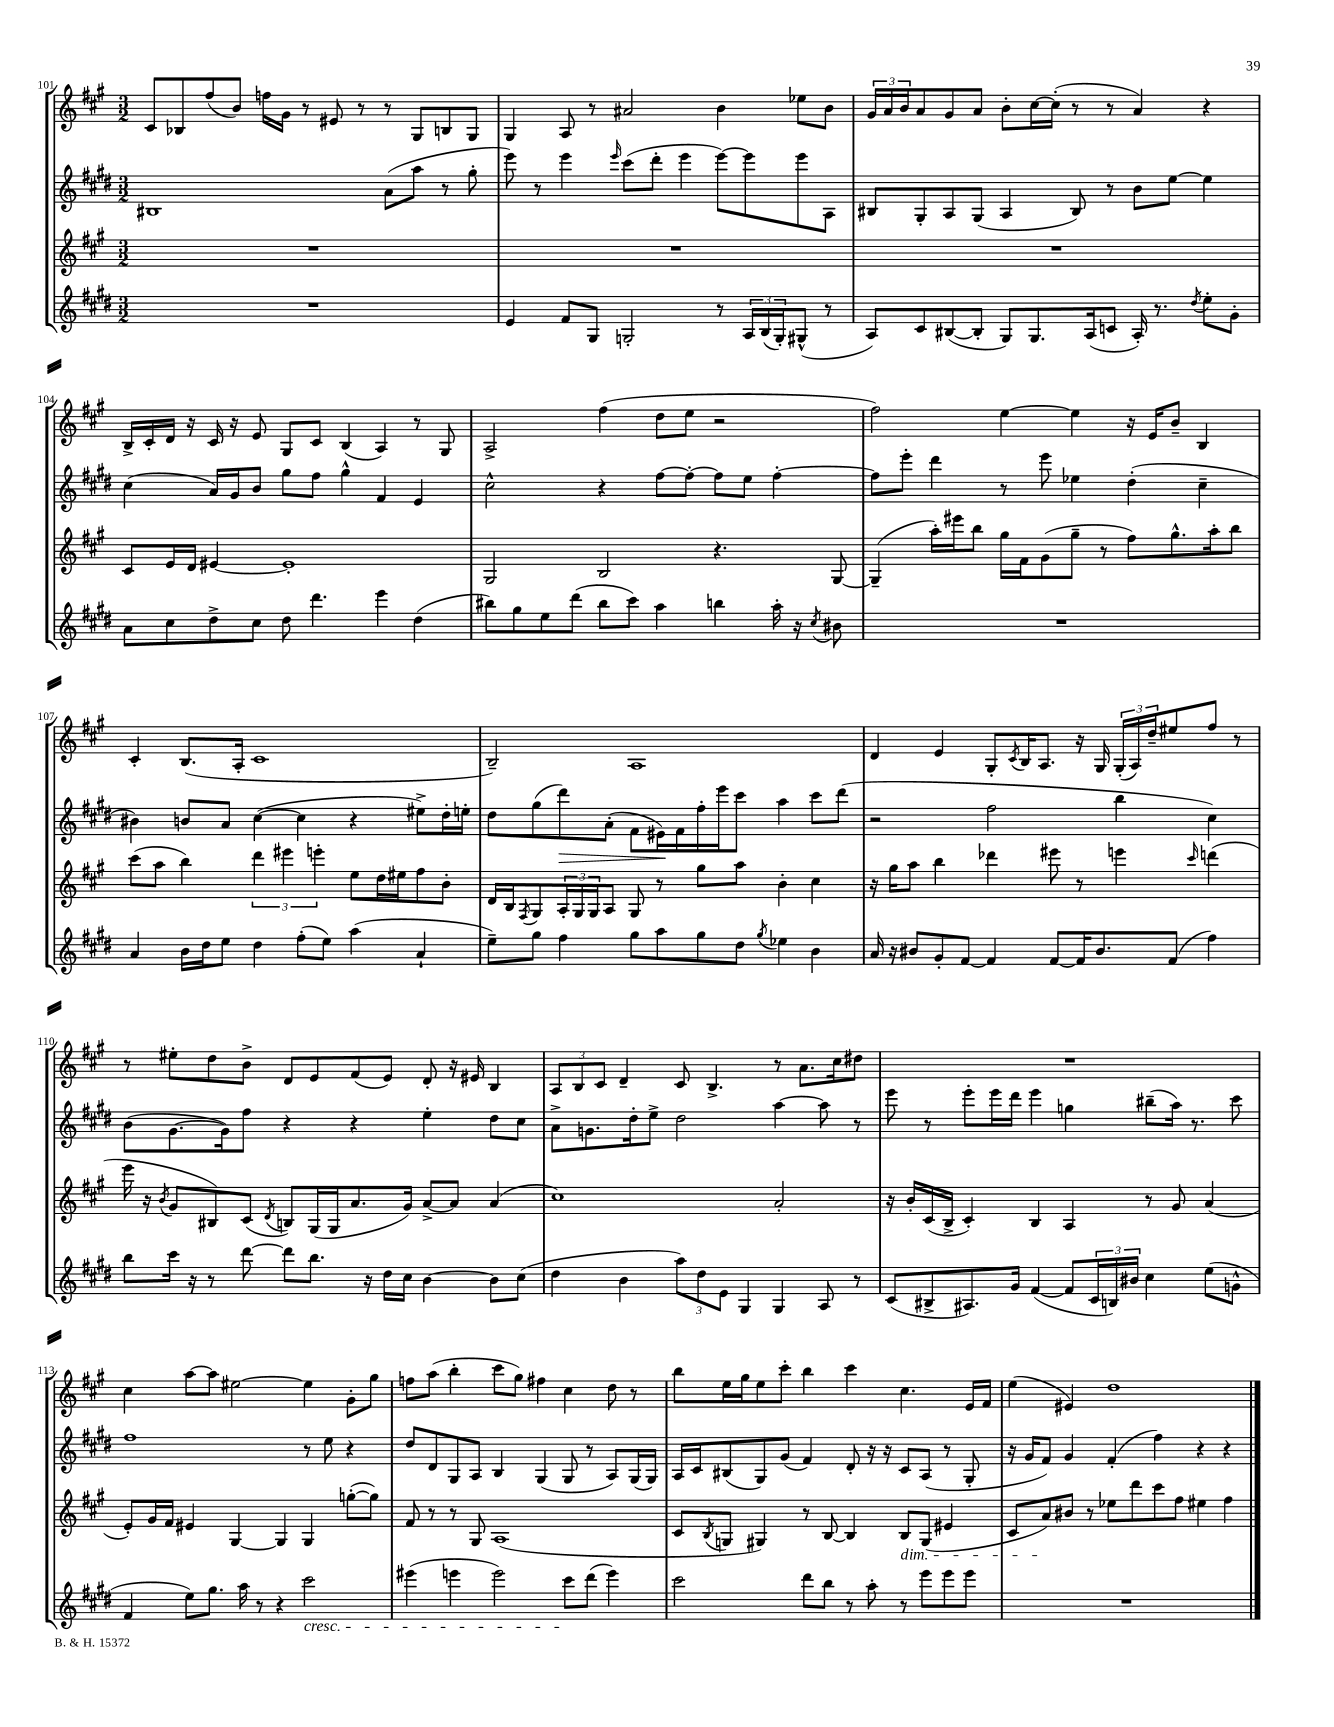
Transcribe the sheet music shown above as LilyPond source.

<<
\new StaffGroup <<
\new Staff = "s0" {
    \clef treble \key a \major \numericTimeSignature \time 3/2
    cis'8 bes8 fis''8( b'8) f''16 gis'16 r8 eis'8 r8 r8 gis8 b8 gis8 |
    gis4 a8 r8 ais'2 b'4 ees''8 b'8 |
    \tuplet 3/2 { gis'16 a'16 b'16 } a'8 gis'8 a'8 b'8-. cis''16~ cis''16-.( r8 r8 a'4) r4 |
    b16-> cis'16-. d'16 r16 cis'16 r16 e'8 gis8 cis'8 b4( a4) r8 gis8 |
    a2-> fis''4( d''8 e''8 r2 |
    fis''2) e''4~ e''4 r16 e'16 b'8-- b4 |
    cis'4-. b8.( a16-. cis'1 |
    b2--) a1 |
    d'4 e'4 gis8-. \acciaccatura { cis'8 } b16 a8. r16 gis16 \tuplet 3/2 { gis16-.( a16) d''16-- } eis''8 fis''8 r8 |
    r8 eis''8-. d''8 b'8-> d'8 e'8 fis'8( e'8) d'8-. r16 eis'16 b4 |
    \tuplet 3/2 { a8 b8 cis'8 } d'4-- cis'8 b4.-> r8 a'8. cis''16 dis''8 |
    R1. |
    cis''4 a''8~ a''8 eis''2~ eis''4 gis'8-. gis''8 |
    f''8 a''8( b''4-. cis'''8 gis''8) fis''4 cis''4 d''8 r8 |
    b''8 e''16 gis''16 e''8 cis'''8-. b''4 cis'''4 cis''4. e'16 fis'16 |
    e''4( eis'4) d''1 \bar "|." |
}
\new Staff = "s1" {
    \clef treble \key e \major \numericTimeSignature \time 3/2
    bis1 a'8( a''8 r8 gis''8-. |
    e'''8) r8 e'''4 \grace { e'''16 } cis'''8( dis'''8-. e'''4 e'''8~) e'''8 e'''8 a8 |
    bis8 gis8-. a8 gis8( a4 bis8) r8 b'8 e''8~ e''4 |
    cis''4( a'16) gis'16 b'8 gis''8 fis''8 gis''4-^ fis'4 e'4 |
    cis''2-^ r4 fis''8~ fis''8~-. fis''8 e''8 fis''4~-. |
    fis''8 e'''8-. dis'''4 r8 e'''8 ees''4 dis''4-.( cis''4-- |
    bis'4) b'8 a'8 cis''4~( cis''4 r4 eis''8->) dis''16-. e''16-. |
    dis''8 gis''8( dis'''8\>) a'8-.( fis'8 eis'16\!) fis'16 fis''16-. e'''16 cis'''8 a''4 cis'''8 dis'''8( |
    r2 fis''2 b''4 cis''4) |
    b'8( gis'8.~ gis'16) fis''8 r4 r4 e''4-. dis''8 cis''8 |
    a'8-> g'8. dis''16-. e''8-> dis''2 a''4~ a''8 r8 |
    e'''8 r8 e'''8-. e'''16 dis'''16 e'''4 g''4 bis''8--( a''16) r8. cis'''8 |
    fis''1 r8 e''8 r4 |
    dis''8 dis'8 gis8 a8 b4 gis4( gis8 r8 a8) gis16( gis16) |
    a16 cis'16 bis8( gis8) gis'8( fis'4) dis'8-. r16 r16 cis'8 a8( r8 gis8-. |
    r16 gis'16 fis'8) gis'4 fis'4-.( fis''4) r4 r4 \bar "|." |
}
\new Staff = "s2" {
    \clef treble \key a \major \numericTimeSignature \time 3/2
    R1. |
    R1. |
    R1. |
    cis'8 e'16 d'16 eis'4~ eis'1-. |
    gis2 b2 r4. gis8~ |
    gis4--( a''16-.) eis'''16 b''8 gis''16 fis'16 gis'8( gis''8-- r8 fis''8) gis''8.-^ a''16-. b''8 |
    cis'''8( a''8 b''4) \tuplet 3/2 { d'''4 eis'''4 e'''4-. } e''8 d''16 eis''16 fis''8 b'8-. |
    d'16 b16 \acciaccatura { fis8 } gis8 \tuplet 3/2 { a16-. gis16 gis16 } a8 gis8 r8 gis''8 a''8 b'4-. cis''4 |
    r16 gis''16 a''8 b''4 des'''4 eis'''8 r8 e'''4 \grace { cis'''16 } d'''4( |
    e'''16 r16 \acciaccatura { b'8 } gis'8 bis8) cis'8( \acciaccatura { d'8 } b8) gis16( gis16 a'8. gis'16) a'8~-> a'8 a'4( |
    cis''1) a'2-. |
    r16 b'16-. cis'16( b16-> cis'4-.) b4 a4 r8 gis'8 a'4( |
    e'8-.) gis'16 fis'16 eis'4 gis4~ gis4 gis4 g''8~-.( g''8) |
    fis'8 r8 r8 gis8 a1( |
    cis'8 \acciaccatura { b8 } g8 gis4) r8 b8~ b4 b8\dim gis8( eis'4 |
    cis'8 a'8\!) bis'8 r8 ees''8 d'''8 cis'''8 fis''8 eis''4 fis''4 \bar "|." |
}
\new Staff = "s3" {
    \clef treble \key e \major \numericTimeSignature \time 3/2
    R1. |
    e'4 fis'8 gis8 g2-. r8 \tuplet 3/2 { a16 b16( g16-.) } gis8-^( r8 |
    a8) cis'8 bis8~( bis8-. gis8) gis8. a16( c'8 a16-.) r8. \acciaccatura { dis''8 } e''8-. gis'8-. |
    a'8 cis''8 dis''8-> cis''8 dis''8 dis'''4. e'''4 dis''4( |
    bis''8) gis''8 e''8 dis'''8( bis''8 cis'''8) a''4 b''4 a''16-. r16 \acciaccatura { cis''8 } bis'8 |
    R1. |
    a'4 b'16 dis''16 e''8 dis''4 fis''8-.( e''8) a''4( a'4-! |
    e''8--) gis''8 fis''4 gis''8 a''8 gis''8 dis''8 \acciaccatura { gis''8 } ees''4 b'4 |
    a'16 r16 bis'8 gis'8-. fis'8~ fis'4 fis'8~ fis'16 bis'8. fis'8( fis''4) |
    b''8 cis'''16 r16 r8 dis'''8~ dis'''8 b''8. r16 dis''16 cis''16 b'4~ b'8 cis''8( |
    dis''4 b'4 \tuplet 3/2 { a''8) dis''8 e'8 } gis4 gis4 a8 r8 |
    cis'8( bis8-> ais8.) gis'16 fis'4~( fis'8 \tuplet 3/2 { cis'16 b16) bis'16 } cis''4 e''8( g'8-^ |
    fis'4 e''8) gis''8. a''16 r8 r4 cis'''2\cresc |
    eis'''4( e'''4 e'''2) cis'''8\! dis'''8( e'''4) |
    cis'''2 dis'''8 b''8 r8 a''8-. r8 e'''8 e'''8 e'''8 |
    R1. \bar "|." |
}
>>
>>
\layout { \context { \Score currentBarNumber = #101 } }
